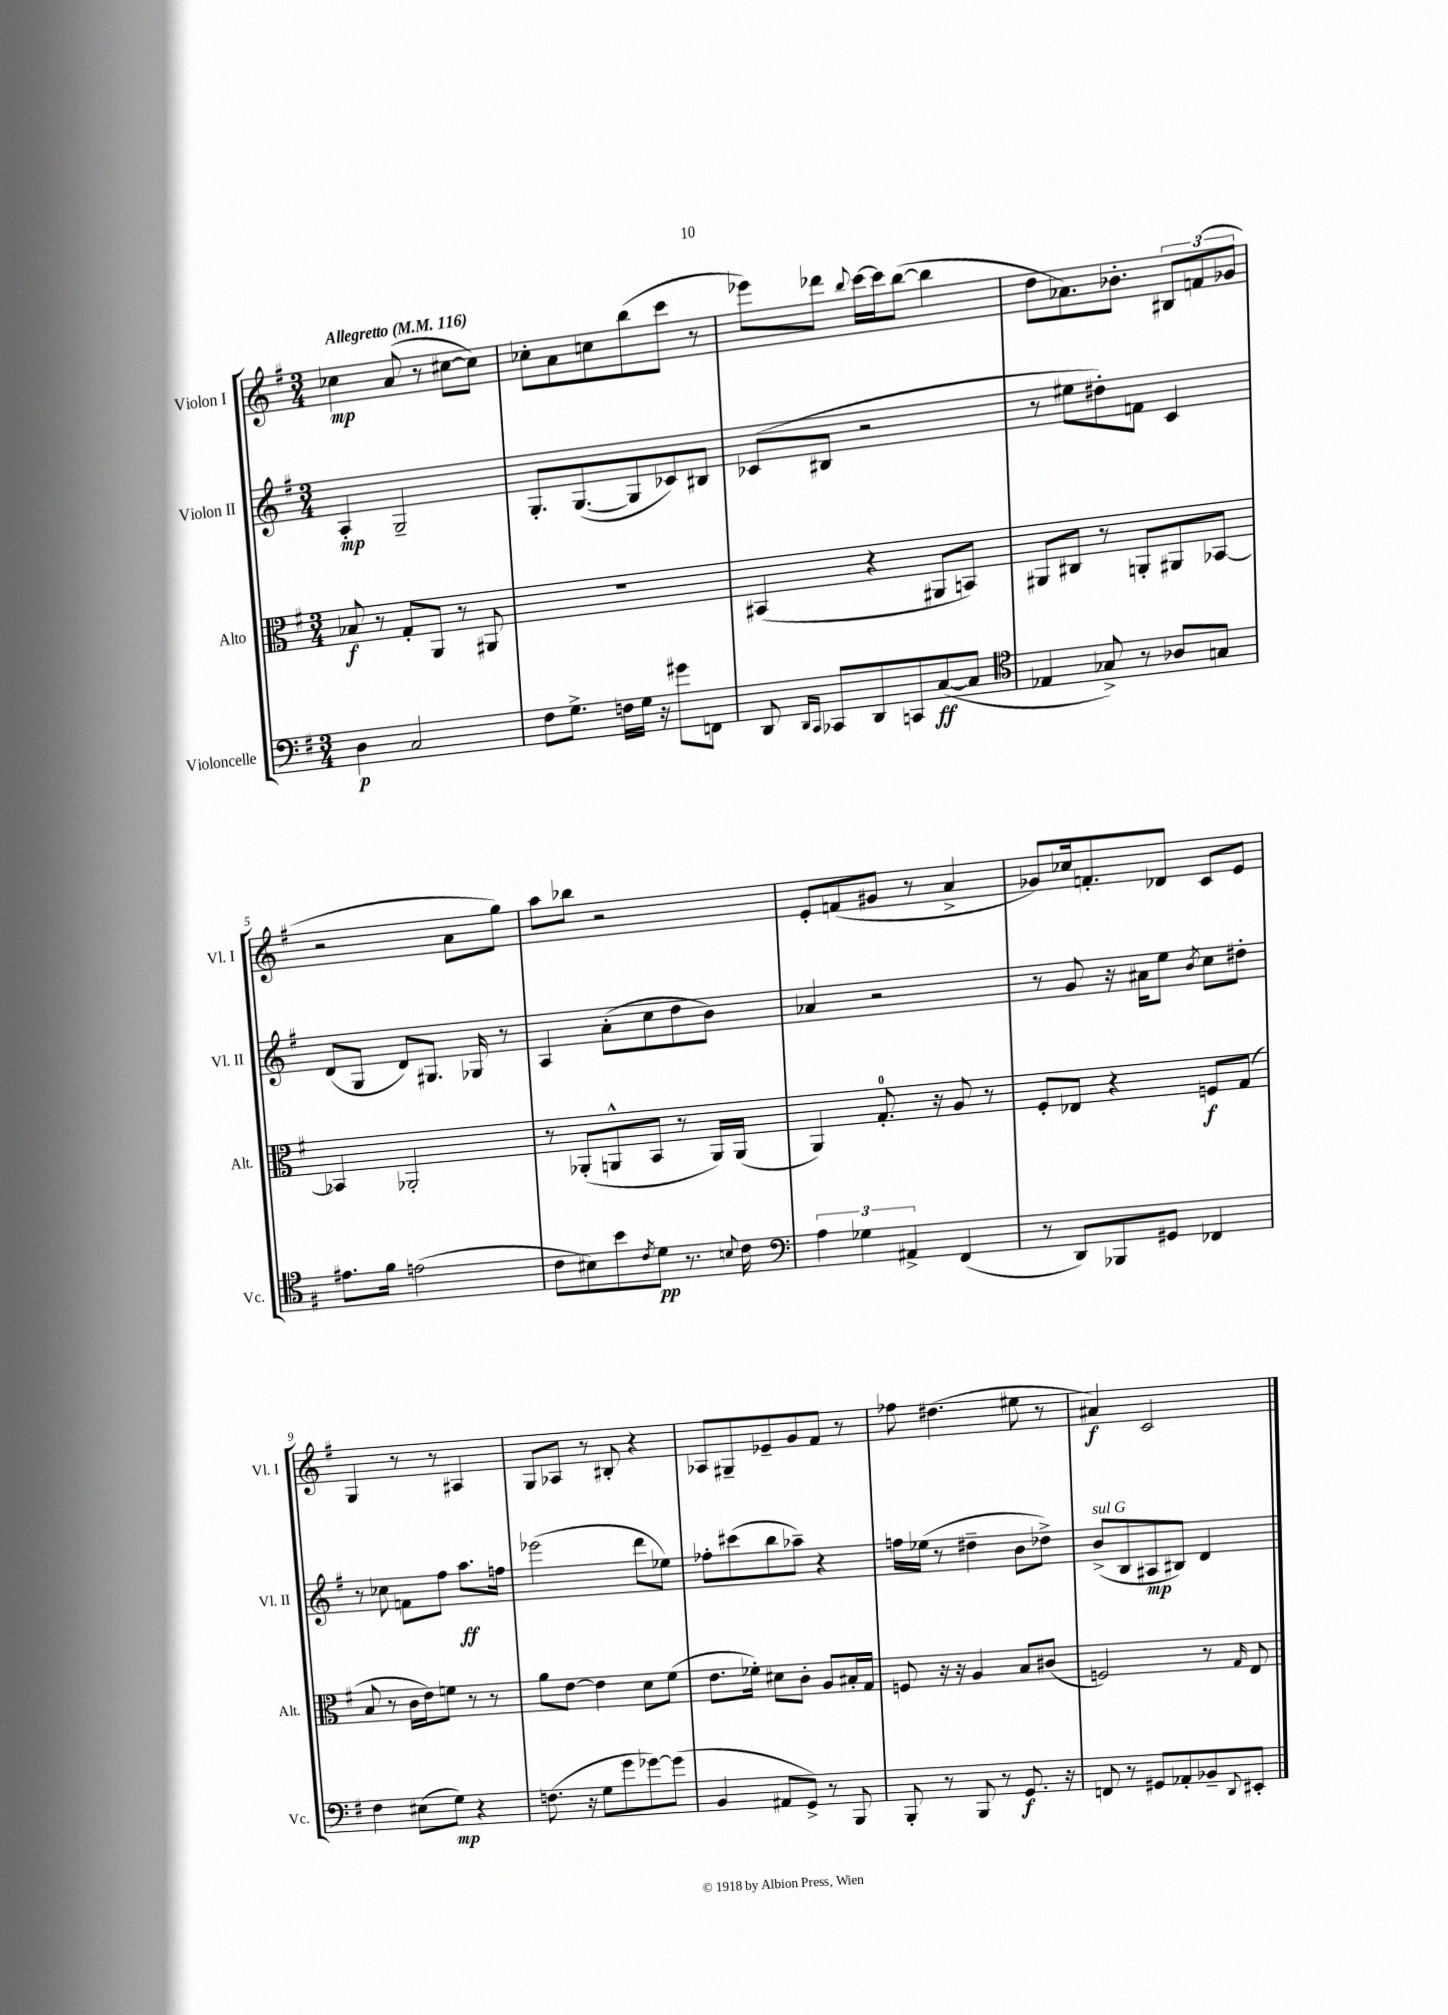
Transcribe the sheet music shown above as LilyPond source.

<<
\new StaffGroup <<
\new Staff = "s0" \with { instrumentName = "Violon I" shortInstrumentName = "Vl. I" } {
    \clef treble \key g \major \numericTimeSignature \time 3/4 \tempo "Allegretto" 4 = 116
    ces''4\mp a'8( r8 cis''8~ cis''8) |
    ces''8-. a'8 c''8 b''8( c'''8 r8 |
    ees'''8) des'''8 \appoggiatura { b''8 } c'''16~ c'''16 b''8~( b''4 |
    d''8 aes'8.) bes'8.-. \tuplet 3/2 { bis8 f'8( ges'8 } |
    r2 a'8 g''8) |
    a''8 bes''8 r2 |
    e'8-. f'8( gis'8 r8 a'4-> |
    ges'8) ces''16 f'8.-. des'8 c'8 e'8 |
    g4 r8 r8 ais4 |
    g8 aes8 r8 bis8-. r4 |
    aes8 gis8-- ees'8-- g'8 fis'8 r8 |
    fes''8 dis''4.( eis''8 r8 |
    ais'4\f) c'2 \bar "|." |
}
\new Staff = "s1" \with { instrumentName = "Violon II" shortInstrumentName = "Vl. II" } {
    \clef treble \key g \major \numericTimeSignature \time 3/4
    a4-.\mp g2-- |
    g8.-. g8.~( g8 ces'8) bis8 |
    ces'8( bis8 r2 |
    r8 eis''8 dis''8-.) f'8 c'4 |
    d'8( g8 d'8) gis8. ges16 r8 |
    a4 a'8-.( c''8 d''8 b'8) |
    aes'4 r2 |
    r8 g'8 r16 ais'16 e''8 \acciaccatura { b'8 } c''8 dis''8-. |
    r8 ces''8 f'8 fis''8 a''8.\ff f''16 |
    ees'''2( d'''8 ees''8) |
    fes''8-. cis'''8( b''8 aes''8--) r4 |
    f''16 ees''16( r8 dis''4-- b'8 des''8->) |
    b'8->^\markup { \italic "sul G" }( b8 ais8\mp bis8) d'4 \bar "|." |
}
\new Staff = "s2" \with { instrumentName = "Alto" shortInstrumentName = "Alt." } {
    \clef alto \key g \major \numericTimeSignature \time 3/4
    bes8\f r8 g8-. a,8 r8 ais,8 |
    R2. |
    bis,4( r4 ais,8 b,8) |
    ais,8 cis8 r8 a,8-. ais,8 bes,8~ |
    bes,4 aes,2-. |
    r8 aes,8-.( a,8-^ b,8 r8 a,16) a,16( |
    a,4) g8.-0-. r16 a8 r8 |
    fis8-. ees8 r4 f8\f g8( |
    b8 r8 c'16 e'16) f'8 r8 r8 |
    a'8 e'8~ e'4 d'8 fis'8( |
    e'8. fes'16-.) dis'8 c'8-. a8 bis16-. g16 |
    f8 r16 r16 a4 b8 cis'8( |
    f2) r8 \grace { g16 } e8 \bar "|." |
}
\new Staff = "s3" \with { instrumentName = "Violoncelle" shortInstrumentName = "Vc." } {
    \clef bass \key g \major \numericTimeSignature \time 3/4
    d4\p c2 |
    fis8 g8.-> f16 g16 r16 gis'8 f,8 |
    d,8 \grace { d,16 c,16 } ces,8 d,8 c,8 c8~\ff( c8 |
    \clef tenor ees4 ges8->) r8 aes8 g8 |
    eis'8. fis'16 e'2( |
    c'8 bis8) b'8 \acciaccatura { c'8 } d'8\pp r8. \appoggiatura { b8 } c'16 |
    \clef bass \tuplet 3/2 { a4 ges4 ais,4-> } fis,4( |
    r8 d,8) bes,,8 gis,8 fes,4 |
    fis4 eis8( g8\mp) r4 |
    f8.( r16 g8 g'8 ges'8~) ges'8( |
    b,4 ais,8 g,8->) r8 b,,8 |
    b,,8-. r8 b,,8 r8 g,8.\f r16 |
    f,8 r8 gis,8 aes,8-. bes,8-- \appoggiatura { d,8 } eis,8-. \bar "|." |
}
>>
>>
